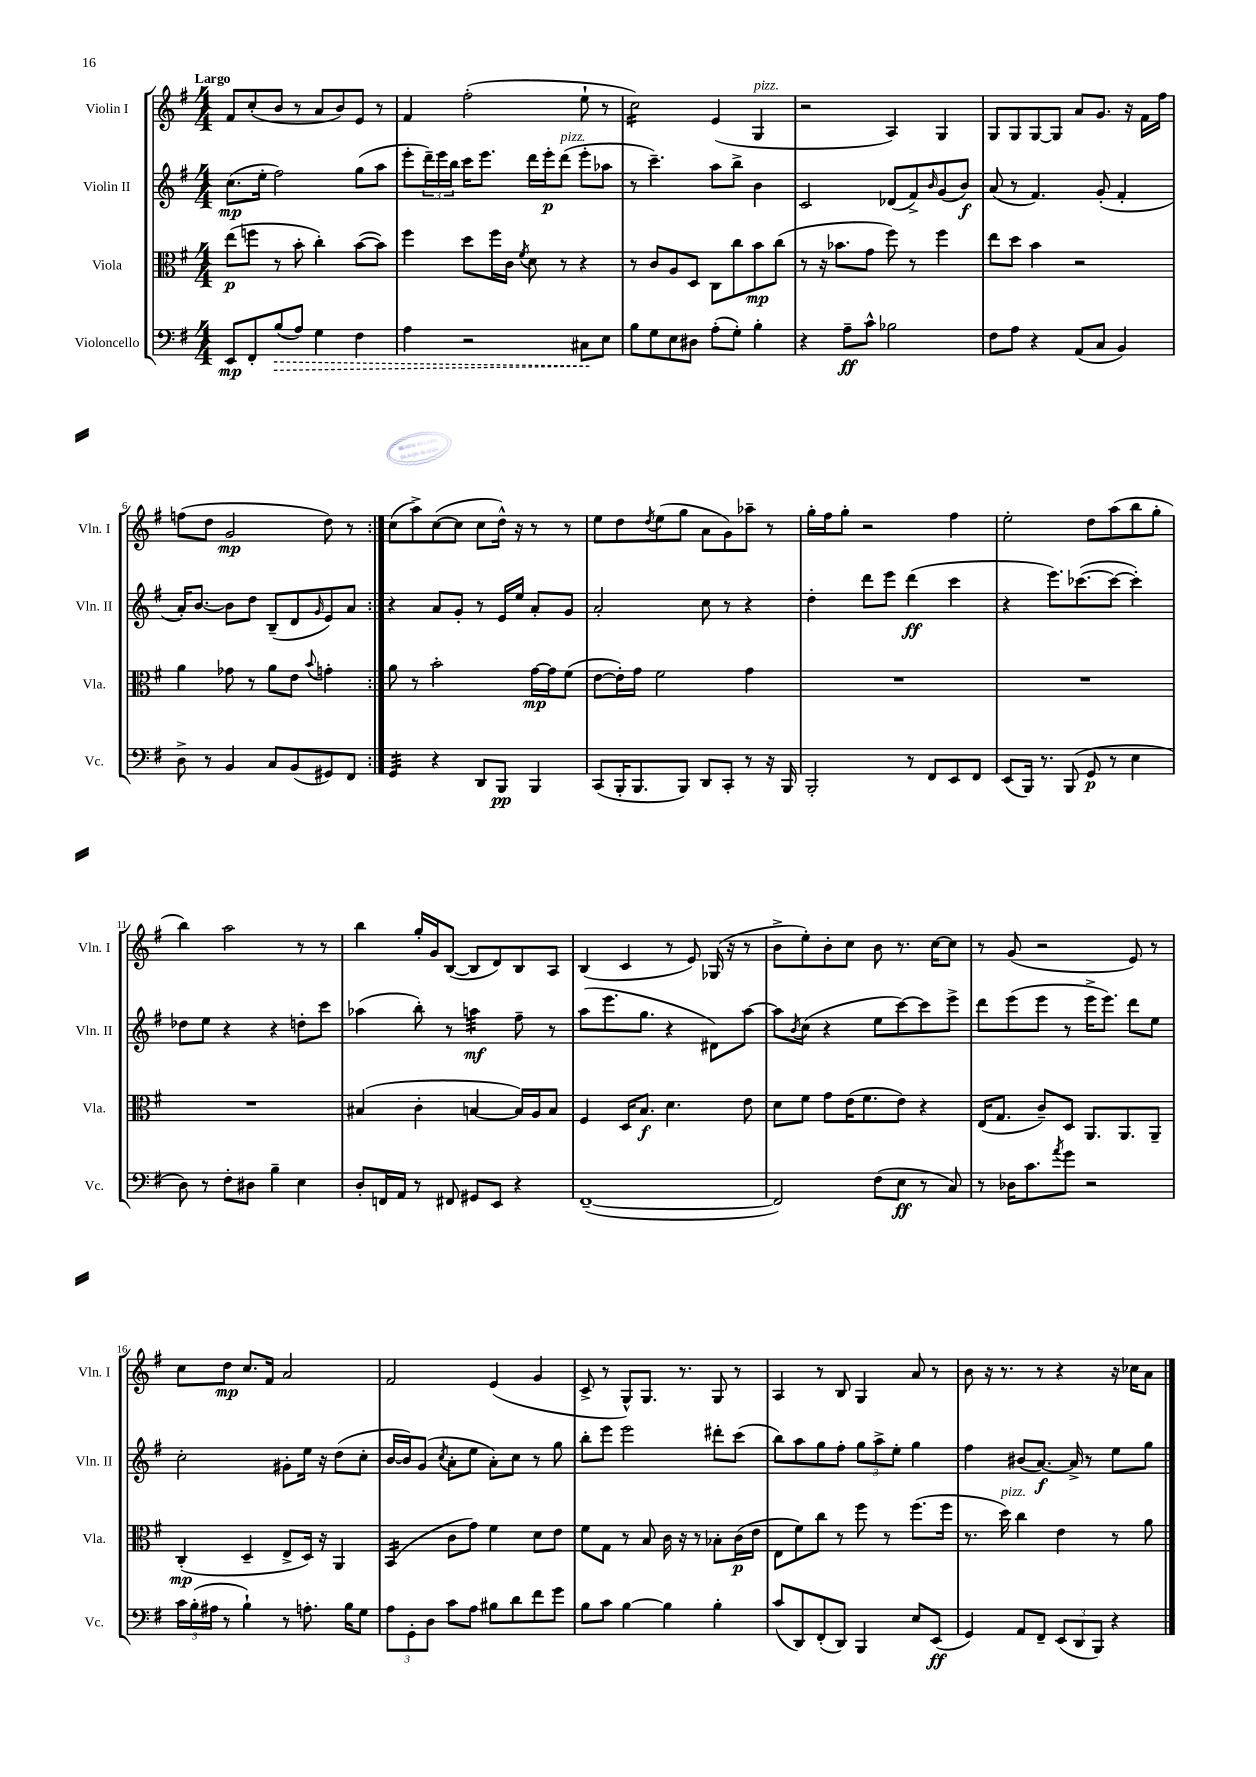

**kern	**kern	**kern	**kern
*staff4	*staff3	*staff2	*staff1
*clefF4	*clefC3	*clefG2	*clefG2
*k[f#]	*k[f#]	*k[f#]	*k[f#]
*M4/4	*M4/4	*M4/4	*M4/4
8EE	(8ee	(8.cc	8f#
8FF#'	8ff	.	(8cc'
.	.	16ee'	.
(8B	8r	2ff#)	8b
8A)	8b'	.	8r
4G	4cc')	.	8a
.	.	.	8b)
4F#	([8b	(8gg	8e
.	8b])	8aa	8r
=	=	=	=
4A	4ff#	8eee'	4f#
.	.	24ddd~)	.
.	.	24eee	.
.	.	24bb	.
2r	8dd	16ccc	(2ff#'
.	.	8.eee	.
.	16ff#	.	.
.	16c	.	.
.	8qf#	.	.
.	8d	16ddd	.
.	.	16eee'	.
.	8r	(8ddd	.
8C#	4r	8eee'	8ee`
8E	.	8aa-	8r
=	=	=	=
8B	8r	8r	2cc)
8G	8c	4.ccc~)	.
8E	8A	.	.
8D#	8D	.	.
(8A'	8C	8aa	(4e
8G')	8cc	8bb^	.
4B'	8b	4b	4G
.	(8cc	.	.
=	=	=	=
4r	8r	2c	2r
.	16r	.	.
.	8.b-	.	.
8A~	.	.	.
8c^^	8g	.	.
2B-	8ff#)	(8d-	4A)
.	8r	8f#^)	.
.	.	16qqb	.
.	4ff#	(8g	4G
.	.	8b)	.
=	=	=	=
8F#	8ee	(8a	8G
8A	8dd	8r	8G
4r	4b	4.f#)	[8G
.	.	.	8G]
(8AA	2r	.	8a
8C	.	(8g'	8.g
4BB)	.	4f#'	.
.	.	.	16r
.	.	.	16f#
.	.	.	16ff#
=	=	=	=
8D^	4a	16a')	(8ff
.	.	[8.b	.
8r	.	.	8dd
4BB	8g-	8b]	2g
.	8r	8dd	.
8C	8a	(8B~	.
(8BB	8e	8d	.
.	8qqb	16qqg	.
8GG#)	4g'	8e)	8dd)
8FF#	.	8a	8r
=:|!	=:|!	=:|!	=:|!
4GG	8a	4r	(8cc
.	8r	.	8aa^)
4r	2b'	8a	([8cc
.	.	8g'	8cc]
8DD	.	8r	8cc
8BBB	.	16e	16dd^^)
.	.	16ee	16r
4BBB	[16g	8a'	8r
.	16g]	.	.
.	(8f#	8g	8r
=	=	=	=
(8CC	[8e	2a'	8ee
16BBB'	16e'])	.	8dd
8.BBB	16g	.	.
.	.	.	8qdd
.	2f#	.	(8ee
8BBB)	.	.	8gg
8DD	.	8cc	8a
8CC'	.	8r	8g)
8r	4g	4r	8aa-~
16r	.	.	8r
16BBB	.	.	.
=	=	=	=
2BBB'	1r	4dd'	16gg'
.	.	.	16ff#
.	.	.	8gg'
.	.	8ddd	2r
.	.	8eee	.
8r	.	(4ddd	.
8FF#	.	.	.
8EE	.	4ccc	4ff#
8FF#	.	.	.
=	=	=	=
(8EE	1r	4r	2ee'
16BBB)	.	.	.
8.r	.	.	.
.	.	8.eee)	.
(8BBB	.	.	.
.	.	([8.ccc-	.
8GG	.	.	8dd
8r	.	8ccc-_	(8aa
4E	.	4ccc-'])	8bb
.	.	.	8gg'
=	=	=	=
8D)	1r	8dd-	4bb)
8r	.	8ee	.
8F#'	.	4r	2aa
8D#	.	.	.
4B~	.	4r	.
4E	.	8dd'	8r
.	.	8ccc	8r
=	=	=	=
8D'	(4B#	(4aa-	4bb
16FF	.	.	.
16AA	.	.	.
8r	4c'	8bb')	16gg'
.	.	.	16g
8FF#	.	8r	([8B
8GG#	[4B	4aa	8B]
8EE	.	.	8d)
4r	16B])	8ff#~	8B
.	16A	.	.
.	8B	8r	8A
=	=	=	=
([1FF#~	4F#	(8aa	(4B
.	.	8.eee	.
.	16D	.	4c
.	8.B	8.gg	.
.	4.d	4r	8r
.	.	.	8e)
.	.	8d#)	(16G-
.	.	.	16r
.	8e	[8aa	8r
=	=	=	=
2FF#])	8d	8aa]	8b^
.	.	8qb	.
.	8f#	(8cc	8ee')
.	8g	4r	8b'
.	(16e	.	8cc
.	8.f#	.	.
(8F#	.	8ee	8b
8E	8e)	[8ccc)	8.r
8r	4r	8ccc]	.
.	.	.	[16cc
8C)	.	8eee^	8cc]
=	=	=	=
8r	(16E	8ddd	8r
.	8.G	.	.
16D-	.	(8eee	(8g
8.c	.	.	.
.	8c~)	8eee	2r
8qa	.	.	.
8g	8D	8r	.
2r	8.AA	16eee^	.
.	.	8.eee)	.
.	8.AA	.	.
.	.	8ddd	8e)
.	8AA~	8ee	8r
=	=	=	=
24c	(4C'	2cc'	8cc
(24B'	.	.	.
24A#	.	.	.
8r	.	.	8dd
4B`)	4D~	.	8.cc
.	.	.	16f#
8r	8E^	8g#'	2a
8.A'	16D)	16ee	.
.	16r	16r	.
.	4AA	(8dd	.
16B	.	.	.
8G	.	8cc'	.
=	=	=	=
12A	(4BB	[16b	2f#
.	.	16b])	.
12GG'	.	.	.
.	.	(8g	.
12D	.	.	.
.	.	8qcc	.
8c	8c	8a'	.
8A	8g)	8ee	.
8B#	4f#	8a')	(4e
8d	.	8cc	.
8f#	8d	8r	4g
8g	8e	8gg	.
=	=	=	=
8B	8f#	8bb'	8c^
8c	8G	8eee	8r
[4B	8r	2eee	8G^^)
.	8B	.	8.G
4B]	16c	.	.
.	16r	.	8.r
.	8r	.	.
4B'	8B-'	8ddd#'	8G
.	(16c	(8ccc	8r
.	16e	.	.
=	=	=	=
(8c	8E	8bb)	4A
8DD)	8f#)	8aa	.
(8FF#'	8cc	8gg	8r
8DD)	8r	8ff#'	8B
4BBB	8ff#	12gg	4G
.	.	12aa^	.
.	8r	.	.
.	.	12ee'	.
8E	(8.ff#	4gg	8a
(8EE	.	.	8r
.	16ff#	.	.
=	=	=	=
4GG)	8.r	4ff#	8b
.	.	.	16r
.	16dd)	.	8.r
8AA	4cc	(8b#	.
8FF#~	.	[8.a)	8r
(12EE	4e	.	4r
.	.	16a^]	.
12DD	.	.	.
.	.	8r	.
12BBB)	.	.	.
4r	8r	8ee	16r
.	.	.	16cc-
.	8a	8gg	8a
==	==	==	==
*-	*-	*-	*-
